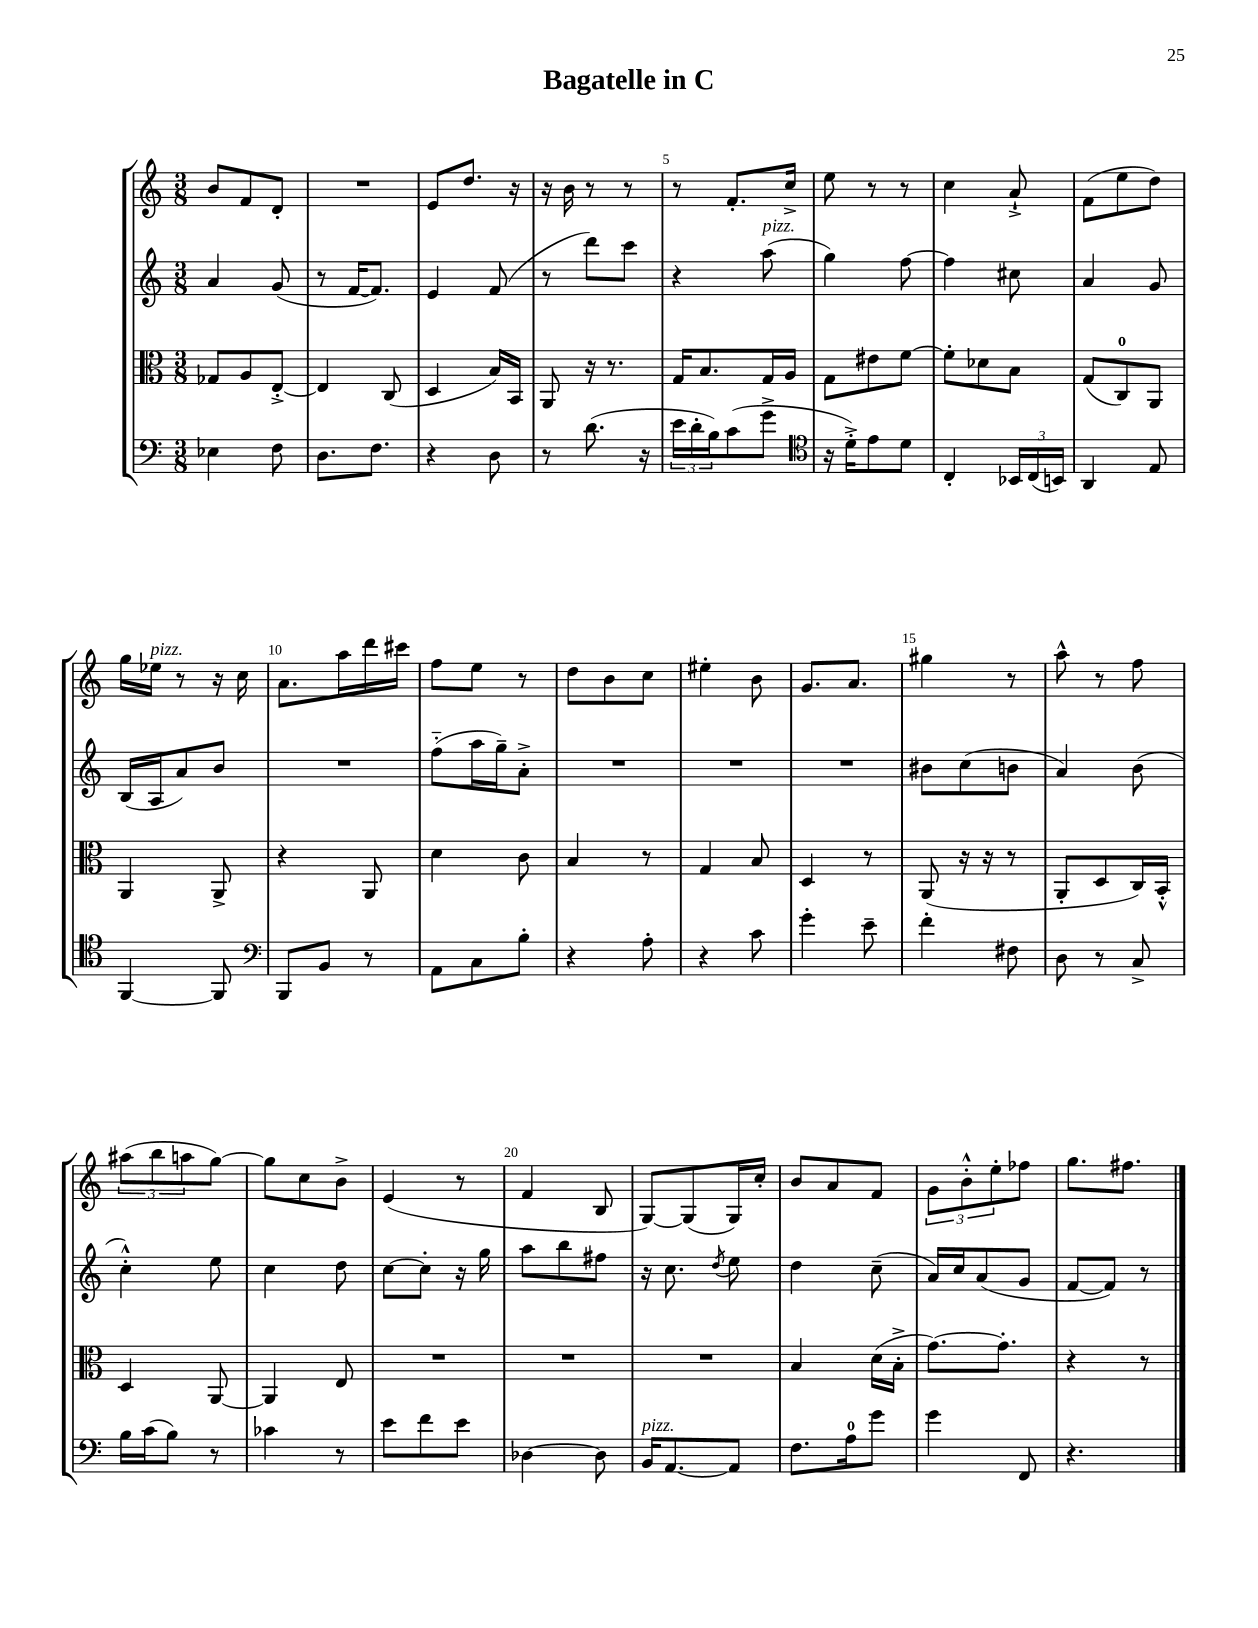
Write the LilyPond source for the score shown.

\header { title = "Bagatelle in C" }
<<
\new StaffGroup <<
\new Staff = "s0" {
    \clef treble \key c \major \numericTimeSignature \time 3/8
    b'8 f'8 d'8-. |
    R4. |
    e'8 d''8. r16 |
    r16 b'16 r8 r8 |
    r8 f'8.-. c''16-> |
    e''8 r8 r8 |
    c''4 a'8-!-> |
    f'8( e''8 d''8) |
    g''16 ees''16^\markup { \italic "pizz." } r8 r16 c''16 |
    a'8. a''16 d'''16 cis'''16 |
    f''8 e''8 r8 |
    d''8 b'8 c''8 |
    eis''4-. b'8 |
    g'8. a'8. |
    gis''4 r8 |
    a''8-^ r8 f''8 |
    \tuplet 3/2 { ais''8( b''8 a''8 } g''8~) |
    g''8 c''8 b'8-> |
    e'4( r8 |
    f'4 b8 |
    g8~) g8( g16) c''16-. |
    b'8 a'8 f'8 |
    \tuplet 3/2 { g'8 b'8-.-^ e''8-. } fes''8 |
    g''8. fis''8. \bar "|." |
}
\new Staff = "s1" {
    \clef treble \key c \major \numericTimeSignature \time 3/8
    a'4 g'8( |
    r8 f'16~ f'8.) |
    e'4 f'8( |
    r8 d'''8) c'''8 |
    r4 a''8^\markup { \italic "pizz." }( |
    g''4) f''8~ |
    f''4 cis''8 |
    a'4 g'8 |
    b16( a16 a'8) b'8 |
    R4. |
    f''8-_( a''16 g''16--) a'8-.-> |
    R4. |
    R4. |
    R4. |
    bis'8 c''8( b'8 |
    a'4) b'8( |
    c''4-.-^) e''8 |
    c''4 d''8 |
    c''8~ c''8-. r16 g''16 |
    a''8 b''8 fis''8 |
    r16 c''8. \acciaccatura { d''8 } e''8 |
    d''4 c''8--( |
    a'16) c''16 a'8( g'8 |
    f'8~ f'8) r8 \bar "|." |
}
\new Staff = "s2" {
    \clef alto \key c \major \numericTimeSignature \time 3/8
    ges8 a8 e8~-.-> |
    e4 c8( |
    d4 b16) b,16 |
    a,8 r16 r8. |
    g16 b8. g16 a16 |
    g8 eis'8 f'8~ |
    f'8-. des'8 b8 |
    g8( c8-0) a,8 |
    a,4 a,8-> |
    r4 a,8 |
    d'4 c'8 |
    b4 r8 |
    g4 b8 |
    d4 r8 |
    a,8( r16 r16 r8 |
    a,8-. d8 c16) b,16-.-^ |
    d4 a,8~ |
    a,4 e8 |
    R4. |
    R4. |
    R4. |
    b4 d'16( b16-.-> |
    g'8.~) g'8.-. |
    r4 r8 \bar "|." |
}
\new Staff = "s3" {
    \clef bass \key c \major \numericTimeSignature \time 3/8
    ees4 f8 |
    d8. f8. |
    r4 d8 |
    r8 d'8.( r16 |
    \tuplet 3/2 { e'16 d'16-. b16) } c'8( g'8-> |
    \clef tenor r16 d'16-.->) e'8 d'8 |
    c4-. \tuplet 3/2 { bes,16 c16( b,16) } |
    a,4 e8 |
    f,4~ f,8 |
    \clef bass b,,8 b,8 r8 |
    a,8 c8 b8-. |
    r4 a8-. |
    r4 c'8 |
    g'4-. e'8-- |
    f'4-. fis8 |
    d8 r8 c8-> |
    b16 c'16( b8) r8 |
    ces'4 r8 |
    e'8 f'8 e'8 |
    des4~ des8 |
    b,16^\markup { \italic "pizz." } a,8.~ a,8 |
    f8. a16-0 g'8 |
    g'4 f,8 |
    r4. \bar "|." |
}
>>
>>
\layout { \context { \Score \override BarNumber.break-visibility = ##(#f #t #t) barNumberVisibility = #(every-nth-bar-number-visible 5) } }
